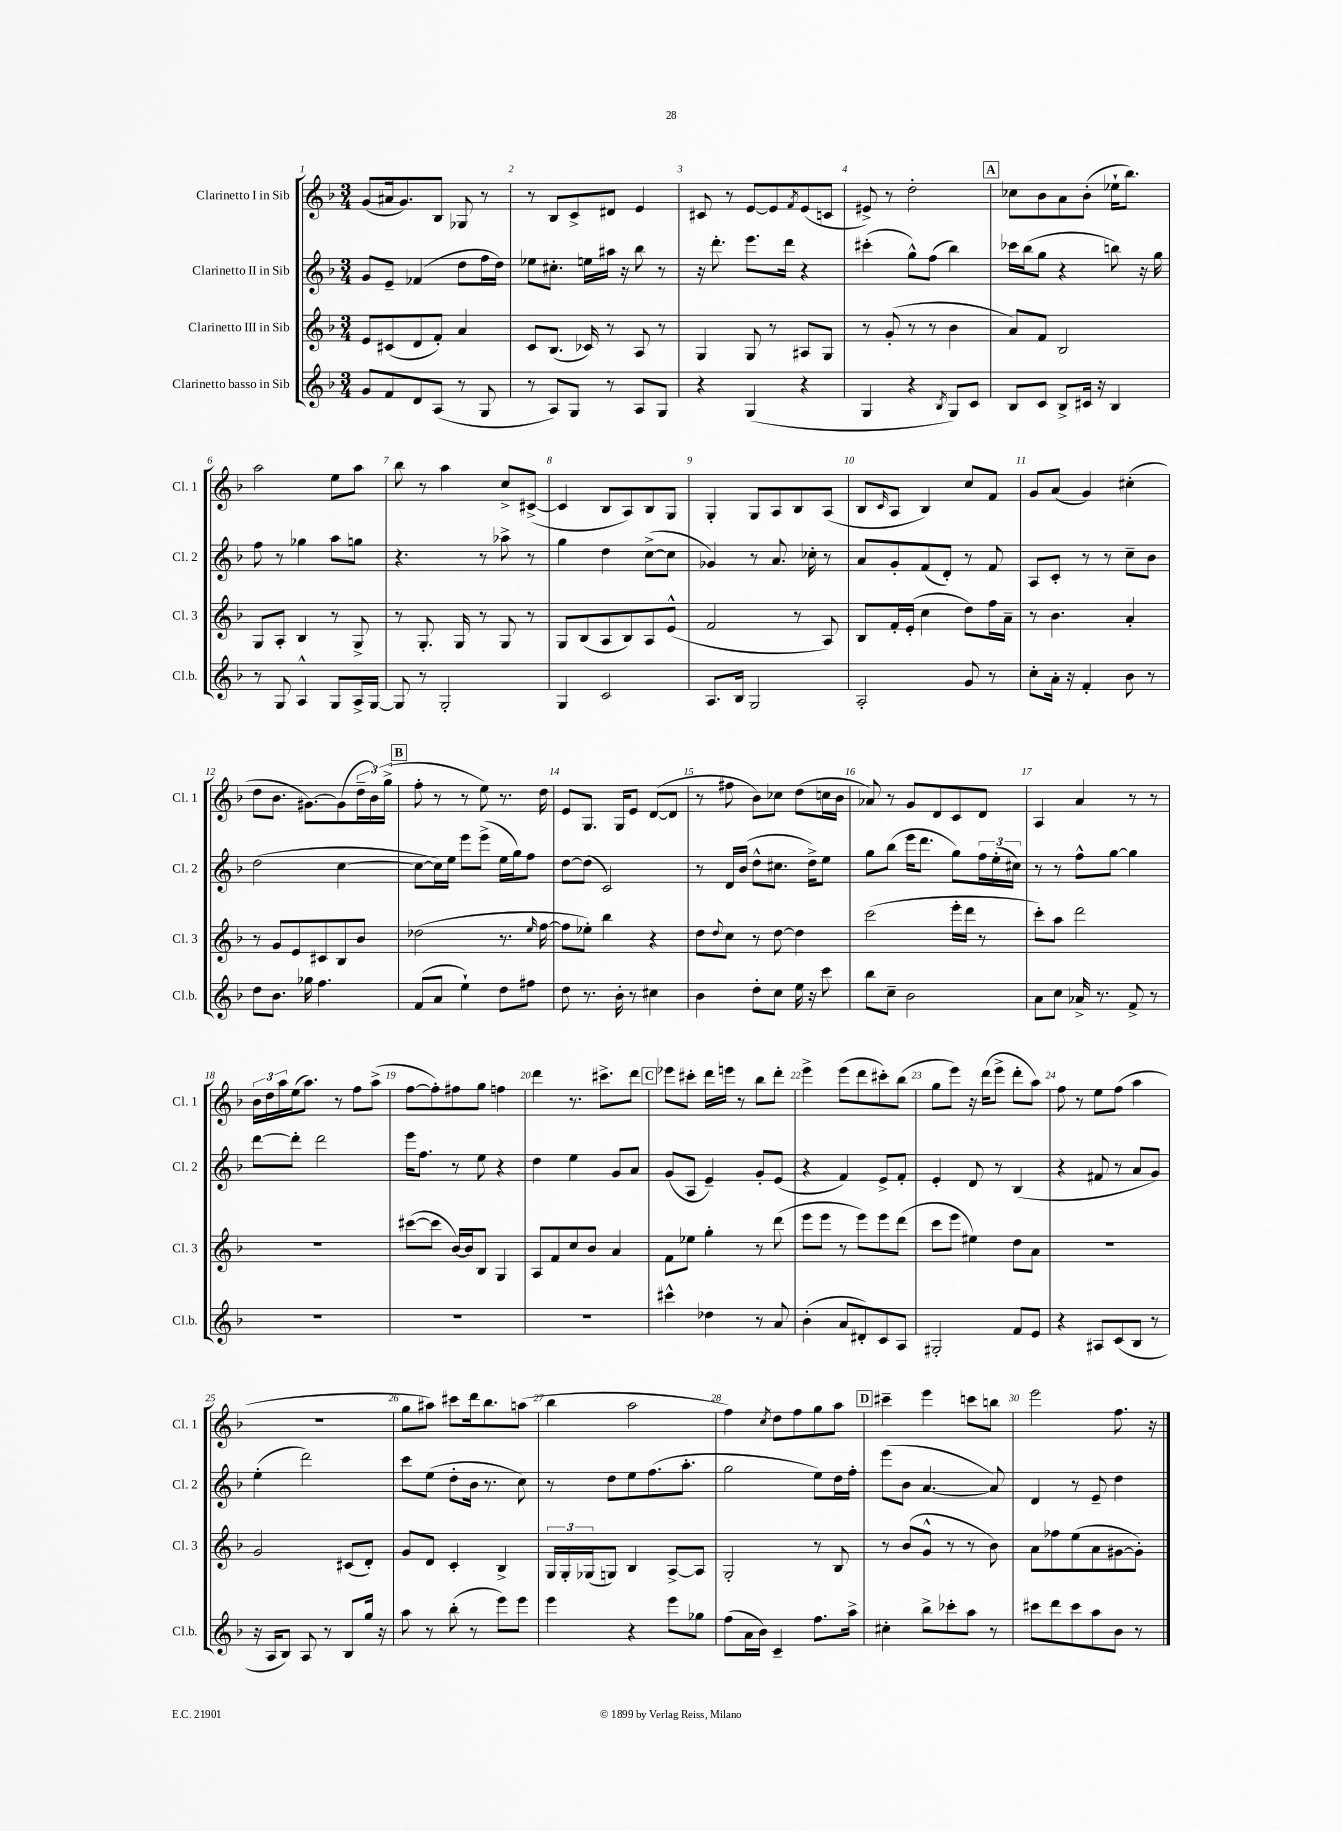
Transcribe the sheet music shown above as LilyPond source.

<<
\new StaffGroup <<
\new Staff = "s0" \with { instrumentName = "Clarinetto I in Sib" shortInstrumentName = "Cl. 1" } {
    \clef treble \key f \major \numericTimeSignature \time 3/4
    g'8( ais'16 g'8.) bes8 ges8 r8 |
    r8 bes8 c'8-> dis'8 e'4 |
    cis'8 r8 e'8~ e'8 \acciaccatura { f'8 } e'8( c'8 |
    eis'8->) r8 d''2-. |
    \mark \markup { \box "A" } ces''8 bes'8 a'8 bes'8-.( ees''16-! bes''8.) |
    a''2 e''8 a''8 |
    bes''8 r8 a''4 c''8-> cis'8~->( |
    cis'4 bes8 a8) bes8 g8 |
    g4-. g8 a8 bes8 a8( |
    bes8 \grace { c'16 } a8 bes4) c''8 f'8 |
    g'8 a'8( g'4) cis''4-.( |
    d''8 bes'8. gis'8.~) gis'8( \tuplet 3/2 { d''16-- bes'16) g''16->( } |
    \mark \markup { \box "B" } f''8-. r8 r8 e''8) r8. d''16 |
    e'8 g8. g16 e'8 d'8~( d'8 |
    r8 fis''8 bes'8) ces''8 d''8( c''16 bes'16 |
    aes'8) r8 g'8 d'8 c'8 d'8 |
    a4 a'4 r8 r8 |
    \tuplet 3/2 { bes'16 d''16 a''16 } e''16( a''8.) r8 f''8 a''8->( |
    f''8~ f''8-.) fis''8 g''8 f''4 |
    d'''4 r8. cis'''8.-> d'''8 |
    \mark \markup { \box "C" } ees'''8 cis'''8-. d'''16 e'''16 r8 bes''8 d'''8-. |
    e'''4-> e'''8( d'''8 cis'''8-.) bes''8( |
    g''8 e'''8) r16 d'''16( e'''8-> d'''8-. a''8) |
    f''8 r8 e''8 f''8( a''4 |
    R2. |
    g''8 ais''8) cis'''8 d'''16 bes''8. a''8( |
    bes''4 a''2 |
    f''4) \acciaccatura { c''8 } d''8 f''8 g''8 a''8 |
    \mark \markup { \box "D" } cis'''4-- e'''4 c'''8 b''8 |
    e'''2 f''8. r16 \bar "|." |
}
\new Staff = "s1" \with { instrumentName = "Clarinetto II in Sib" shortInstrumentName = "Cl. 2" } {
    \clef treble \key f \major \numericTimeSignature \time 3/4
    g'8 e'8-- fes'4( d''8 f''16 d''16) |
    ees''8 cis''8.-. e''16 ais''16 r16 bes''8 r8 |
    r16 d'''8.-. e'''8. d'''16 r4 |
    cis'''4-.( g''8-^) f''8( bes''4) |
    \mark \markup { \box "A" } ces'''16 bes''16( g''8 r4 b''8) r16 g''16 |
    f''8 r8 ges''4 a''8 g''8 |
    r4. r8 aes''8-> r8 |
    g''4 d''4 c''8~->( c''8 |
    ges'4) r8 a'8. ces''16-. r8 |
    a'8 g'8-. f'8( d'8-.) r8 f'8 |
    a8 c'8-. r8 r8 c''8-- bes'8 |
    d''2( c''4~ |
    \mark \markup { \box "B" } c''8~ c''16) e''16 e'''8 e'''8->( e''16 g''16) f''8 |
    d''8~ d''8( c'2) |
    r8 d'16 bes'16( d''8-^ cis''8. d''16->) e''8 |
    g''8 bes''8( e'''16 d'''8. g''8) \tuplet 3/2 { f''16 e''16-.( cis''16) } |
    r8 r8 f''8-^ g''8~ g''4 |
    d'''8~ d'''8-. d'''2 |
    e'''16 f''8. r8 e''8 r4 |
    d''4 e''4 g'8 a'8 |
    \mark \markup { \box "C" } g'8( a8 e'4--) g'8-. e'8( |
    r4 f'4) e'8-> f'8-. |
    e'4-. d'8 r8 bes4( |
    r4 fis'8 r8 a'8 g'8) |
    e''4-.( d'''2) |
    c'''8 e''8( d''8-. bes'16 r8. c''8) |
    r8 d''8 e''8 f''8.( a''8.-. |
    g''2 e''8) d''16 f''16-. |
    \mark \markup { \box "D" } e'''8( bes'8 a'4.~ a'8) |
    d'4 r8 e'8-- d''4 \bar "|." |
}
\new Staff = "s2" \with { instrumentName = "Clarinetto III in Sib" shortInstrumentName = "Cl. 3" } {
    \clef treble \key f \major \numericTimeSignature \time 3/4
    e'8 cis'8( d'8 f'8-.) a'4 |
    c'8 bes8.( ces'16) r8 a8 r8 |
    g4 g8 r8 ais8 g8 |
    r8 g'8-.( r8 r8 bes'4 |
    \mark \markup { \box "A" } a'8) f'8 bes2 |
    g8 a8-. bes4 r8 g8-> |
    r8 g8.-. g16 r8 g8 r8 |
    g8 bes8( a8 bes8) a8 e'8-^( |
    f'2 r8 a8) |
    bes8 f'16-. e'16-.( c''4 d''8) f''16 a'16-- |
    r8 bes'4. a'4-. |
    r8 g'8 e'8 cis'8 bes8 bes'8 |
    \mark \markup { \box "B" } des''2( r8. \grace { e''16 } f''16~ |
    f''8 ees''8-.) bes''4 r4 |
    d''8 \appoggiatura { d''8 } c''8 r8 d''8~ d''4 |
    c'''2( e'''16-. d'''16 r8 |
    c'''8-.) a''8 d'''2 |
    R2. |
    cis'''8~( cis'''8 bes'16~) bes'16 bes8 g4 |
    a8 f'8 c''8 bes'8 a'4 |
    \mark \markup { \box "C" } f'8 ees''8 g''4-. r8 d'''8( |
    e'''8 e'''8 r8 e'''8) e'''8 d'''8( |
    c'''8 e'''8 eis''4) d''8 a'8 |
    R2. |
    g'2 cis'8( d'8-.) |
    g'8 d'8 c'4-. bes4-> |
    \tuplet 3/2 { g16 g16-. ges16( } g8) bes4 a8~-> a8 |
    g2-. r8 bes8 |
    \mark \markup { \box "D" } r8 bes'8( g'8-^ r8 r8 bes'8) |
    a'8 fes''8 e''8( a'8 gis'8~ gis'8-.) \bar "|." |
}
\new Staff = "s3" \with { instrumentName = "Clarinetto basso in Sib" shortInstrumentName = "Cl.b." } {
    \clef treble \key f \major \numericTimeSignature \time 3/4
    g'8 f'8 d'8 a8( r8 g8 |
    r8 a8) g8 r8 a8 g8 |
    r4 g4( r4 |
    g4 r4 \acciaccatura { bes8 } g8) c'8 |
    \mark \markup { \box "A" } bes8 c'8 bes8-> cis'16 r16 bes4 |
    r8 g8 a4-^ g8 a16-> g16~ |
    g8 r8 g2-. |
    g4 c'2 |
    a8. bes16 g2 |
    a2-. g'8 r8 |
    c''8-. a'16-. r16 f'4-. bes'8 r8 |
    d''8 bes'8. ges''16 f''4. |
    \mark \markup { \box "B" } f'8( a'8 e''4-!) d''8 fis''8 |
    d''8 r8. bes'16-. r8 cis''4 |
    bes'4 d''8-. c''8 e''16 r16 c'''8 |
    bes''8 c''8-- bes'2 |
    a'8 c''8 aes'16-> r8. f'8-> r8 |
    R2. |
    R2. |
    R2. |
    \mark \markup { \box "C" } cis'''4-^ des''4 r8 a'8 |
    bes'4-.( a'8 dis'8-.) c'8 a8 |
    gis2-. f'8 e'8 |
    r4 ais8 c'8( bes8 r8 |
    r16 a16 bes8) a8 r8 bes8 g''16 r16 |
    a''8 r8 bes''8-.( r8 e'''8) e'''8 |
    e'''4 r4 e'''8 ges''8 |
    f''8( a'16 bes'16) c'4-- f''8. a''16-> |
    \mark \markup { \box "D" } cis''4-. bes''8-> ces'''8-. a''8 r8 |
    cis'''8 d'''8 cis'''8 a''8 bes'8 r8 \bar "|." |
}
>>
>>
\layout { \context { \Score \override BarNumber.break-visibility = ##(#f #t #t) barNumberVisibility = #all-bar-numbers-visible } }
